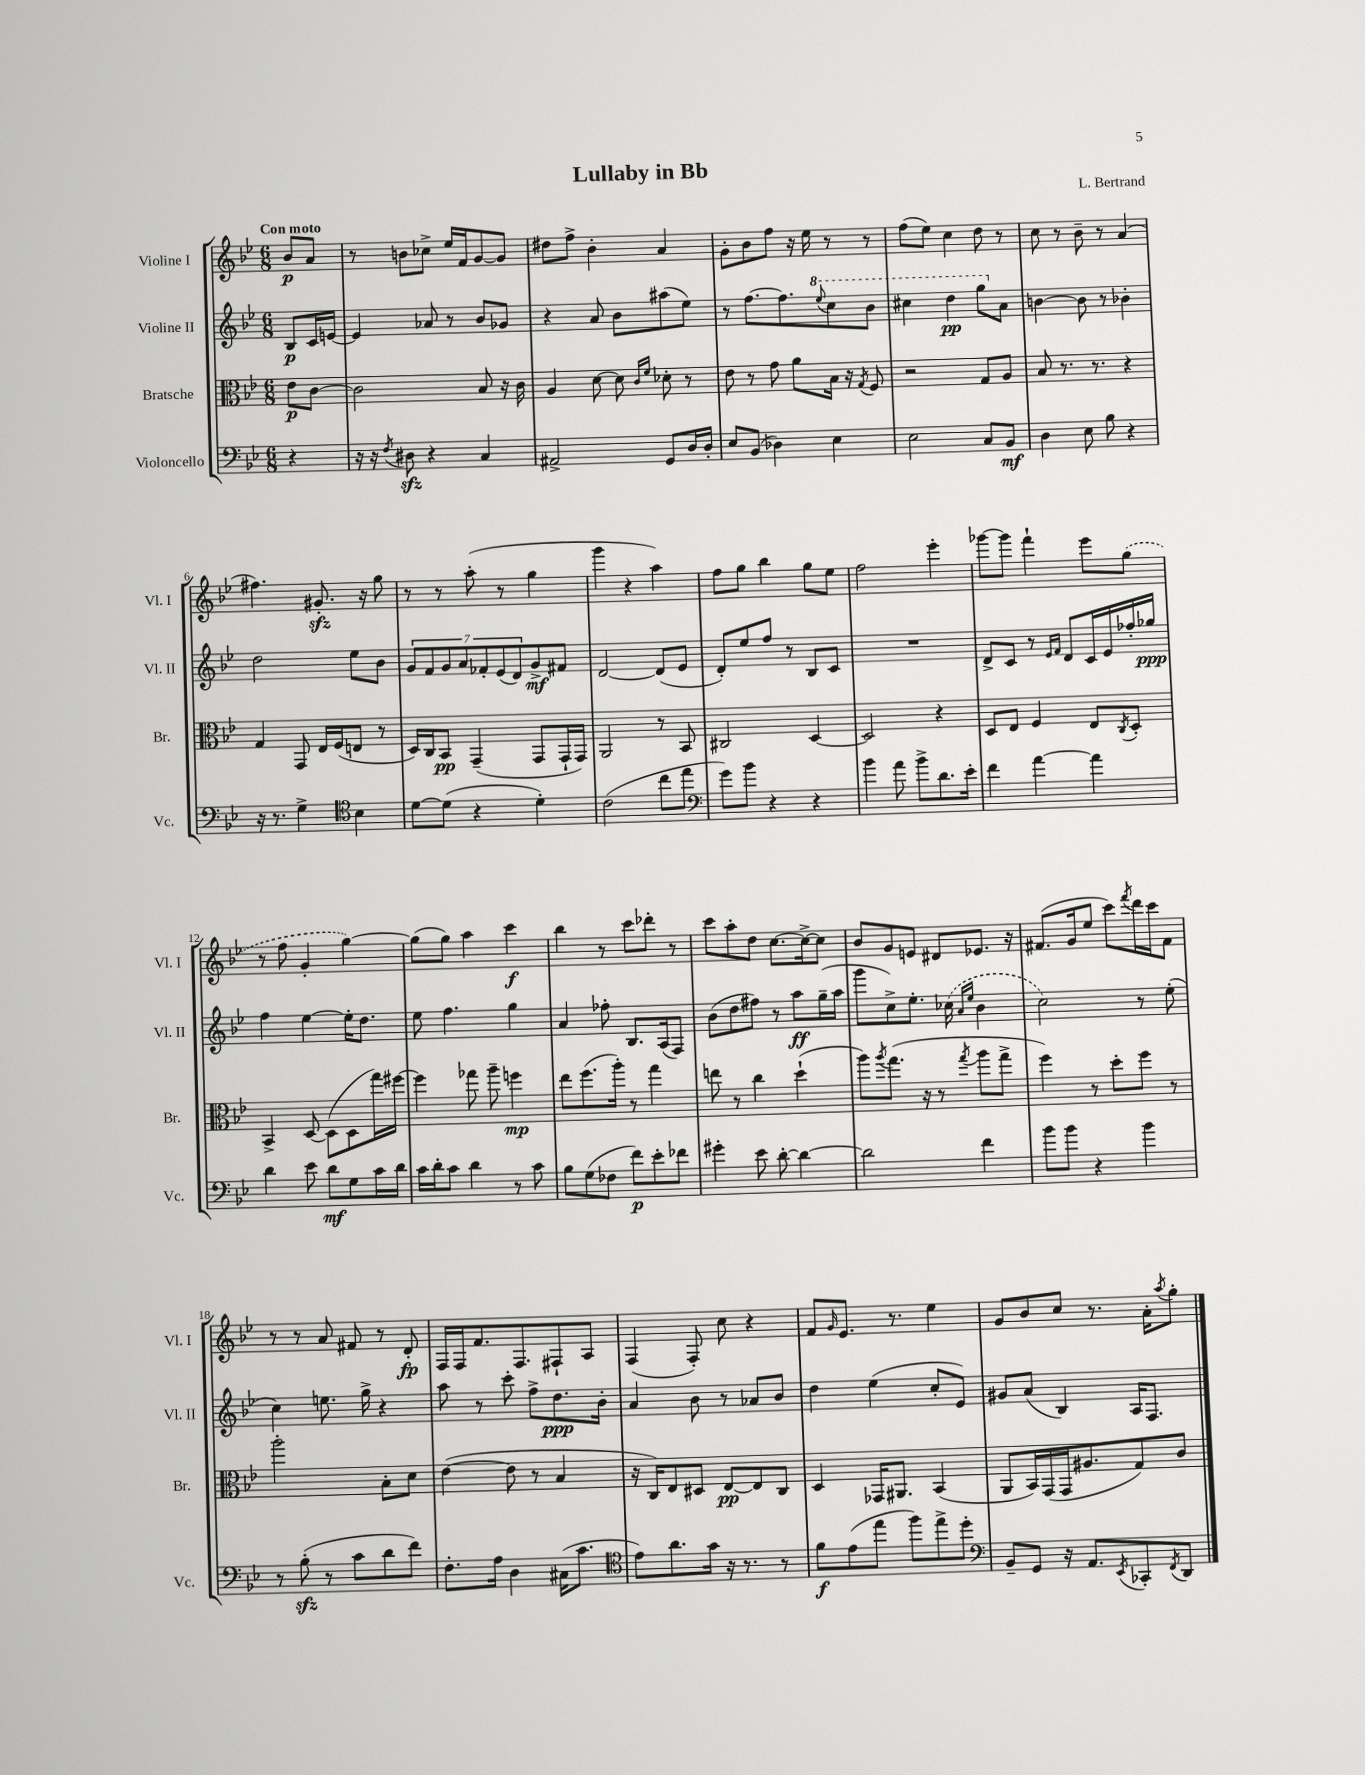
\header { title = "Lullaby in Bb" composer = "L. Bertrand" }
<<
\new StaffGroup <<
\new Staff = "s0" \with { instrumentName = "Violine I" shortInstrumentName = "Vl. I" } {
    \clef treble \key bes \major \numericTimeSignature \time 6/8 \partial 4 \tempo "Con moto"
    bes'8\p a'8 |
    r8 b'8 ces''8-> ees''16 f'16 g'8~ g'8 |
    dis''8 f''8-> bes'4-. a'4 |
    g'8-. bes'8 f''8 r16 ees''16 r8 r8 |
    f''8( ees''8) c''4 d''8 r8 |
    c''8 r8 bes'8-- r8 a'4( |
    fis''4.) gis'8.-.\sfz r16 g''8 |
    r8 r8 a''8-.( r8 g''4 |
    g'''4 r4 a''4) |
    f''8 g''8 bes''4 g''8 ees''8 |
    f''2 ees'''4-. |
    ges'''8~ ges'''8 f'''4-! ees'''8 \once \slurDashed g''8( |
    r8 f''8 g'4-. g''4~) |
    g''8( g''8) a''4 c'''4\f |
    bes''4 r8 c'''8 des'''8-. r8 |
    c'''8 a''8-. d''8 c''8.~ c''16~-> c''8 |
    bes'8 g'8 e'8 dis'8 ees'8. r16 |
    fis'8.( g'16 ees''8 c'''8) \acciaccatura { f'''8 } d'''16 c'''16 fis'8 |
    r8 r8 a'8 fis'8 r8 d'8-.\fp |
    f16 f16 f'8. f8. fis8-! a8 |
    f4( f8-.) c''8 r4 |
    f'8 \grace { g'16 } ees'8. r8. ees''4 |
    g'8 bes'8 c''8 r8. a'16-. \acciaccatura { a''8 } g''8-. \bar "|." |
}
\new Staff = "s1" \with { instrumentName = "Violine II" shortInstrumentName = "Vl. II" } {
    \clef treble \key bes \major \numericTimeSignature \time 6/8 \partial 4
    bes8\p c'16 e'16~ |
    e'4 aes'8 r8 bes'8 ges'8 |
    r4 a'8 bes'8 ais''8( ees''8) |
    r8 f''8.~ f''8. \ottava #1 \appoggiatura { ees'''8 } c'''8 bes''8 |
    cis'''4 d'''4\pp g'''8 \ottava #0 a'8 |
    b'4~ b'8 r8 bes'4-. |
    d''2 ees''8 bes'8 |
    \tuplet 7/4 { g'8 f'8 g'8 a'8 fes'8-. ees'8( d'8) } g'8->\mf fis'8 |
    d'2~ d'8( ees'8 |
    d'8-.) ees''8 f''8 r8 bes8 c'8 |
    R2. |
    d'8-> c'8 r8 \grace { ees'16 f'16 } d'8 c'16 ees'16 fes''16-. ges''16\ppp |
    f''4 ees''4~ ees''16-. d''8. |
    ees''8 f''4. g''4 |
    a'4 fes''8-. bes8. a16( f8) |
    bes'8( d''8 fis''8) r8 a''8\ff g''16--( a''16 |
    g'''8 c''8->) ees''8.-. \once \slurDashed ces''16( \grace { a'16 ees''16 } bes'4 |
    c''2) r8 ees''8-.( |
    c''4) e''8. g''16-> r4 |
    a''8 r8 c'''8-. f''8-> d''8.\ppp bes'16-. |
    a'4 bes'8 r8 aes'8 bes'8 |
    d''4 ees''4( c''8-. ees'8) |
    gis'8 a'8( bes4) a16 f8. \bar "|." |
}
\new Staff = "s2" \with { instrumentName = "Bratsche" shortInstrumentName = "Br." } {
    \clef alto \key bes \major \numericTimeSignature \time 6/8 \partial 4
    ees'8\p c'8~ |
    c'2 bes8 r16 c'16 |
    a4 d'8~ d'8 \grace { c'16 f'16 } des'8-. r8 |
    ees'8 r8 g'8 a'8 bes16 r16 \acciaccatura { g8 } f8 |
    r2 g8 a8 |
    bes8 r8. r8. r4 |
    g4 g,8 ees16 f16( e8 r8 |
    d16) c16 bes,8\pp g,4--( g,8 g,16-! g,16) |
    a,2 r8 bes,8 |
    cis2 d4~ |
    d2 r4 |
    d8 ees8 f4 ees8 \acciaccatura { c8 } d8-. |
    bes,4-> d8~ d8( d8 g''16) fis''16~ |
    fis''4 ges''8 a''8-- f''4\mp |
    ees''8 f''8.( a''16-.) r8 g''4 |
    e''8 r8 c''4 d''4-!( |
    a''8) \acciaccatura { a''8 } g''8.( r16 r8 \acciaccatura { g''8 } a''8 g''8-> |
    f''4) r8 d''8-. f''8 r8 |
    a''2-. bes8-. d'8 |
    ees'4~( ees'8 r8 bes4 |
    r16 c16) ees8 dis8 ees8~\pp ees8 c8 |
    d4 ges,16 ais,8. bes,4( |
    a,8 bes,16) g,16( g,16 ais8. g8) c'8 \bar "|." |
}
\new Staff = "s3" \with { instrumentName = "Violoncello" shortInstrumentName = "Vc." } {
    \clef bass \key bes \major \numericTimeSignature \time 6/8 \partial 4
    r4 |
    r16 r16 \acciaccatura { f8 } dis8\sfz r4 c4 |
    ais,2-> g,8 d16 d16-. |
    ees8 bes,8( des4) ees4 |
    ees2 c8 bes,8\mf |
    d4 ees8 bes8 r4 |
    r16 r8. g4-> \clef tenor bes4 |
    d'8~ d'8( r4 d'4-.) |
    c'2( c''8 ees''8 |
    \clef bass g'8) bes'8 r4 r4 |
    bes'4 a'8 bes'8-> d'8. ees'16-. |
    f'4 a'4~ a'4 |
    d'4 ees'8 d'8\mf g8 c'16 d'16 |
    c'16 d'16-. c'8 d'4 r8 c'8 |
    bes8 g8( fes8 f'8\p) ees'8-. fes'8 |
    gis'4-. ees'8 d'8~-. d'4~ |
    d'2 f'4 |
    bes'8 bes'8 r4 bes'4 |
    r8 bes8-.\sfz( r8 c'8 d'8 f'8) |
    f8.-. a16 d4 cis16( c'8. |
    \clef tenor ees'8) a'8. g'16 r16 r8. r8 |
    f'8\f ees'8( ees''8 f''8) ees''8-> d''8-. |
    \clef bass bes,8-- g,8 r16 a,8. \acciaccatura { ees,8 } ces,8-. \acciaccatura { f,8 } d,8 \bar "|." |
}
>>
>>
